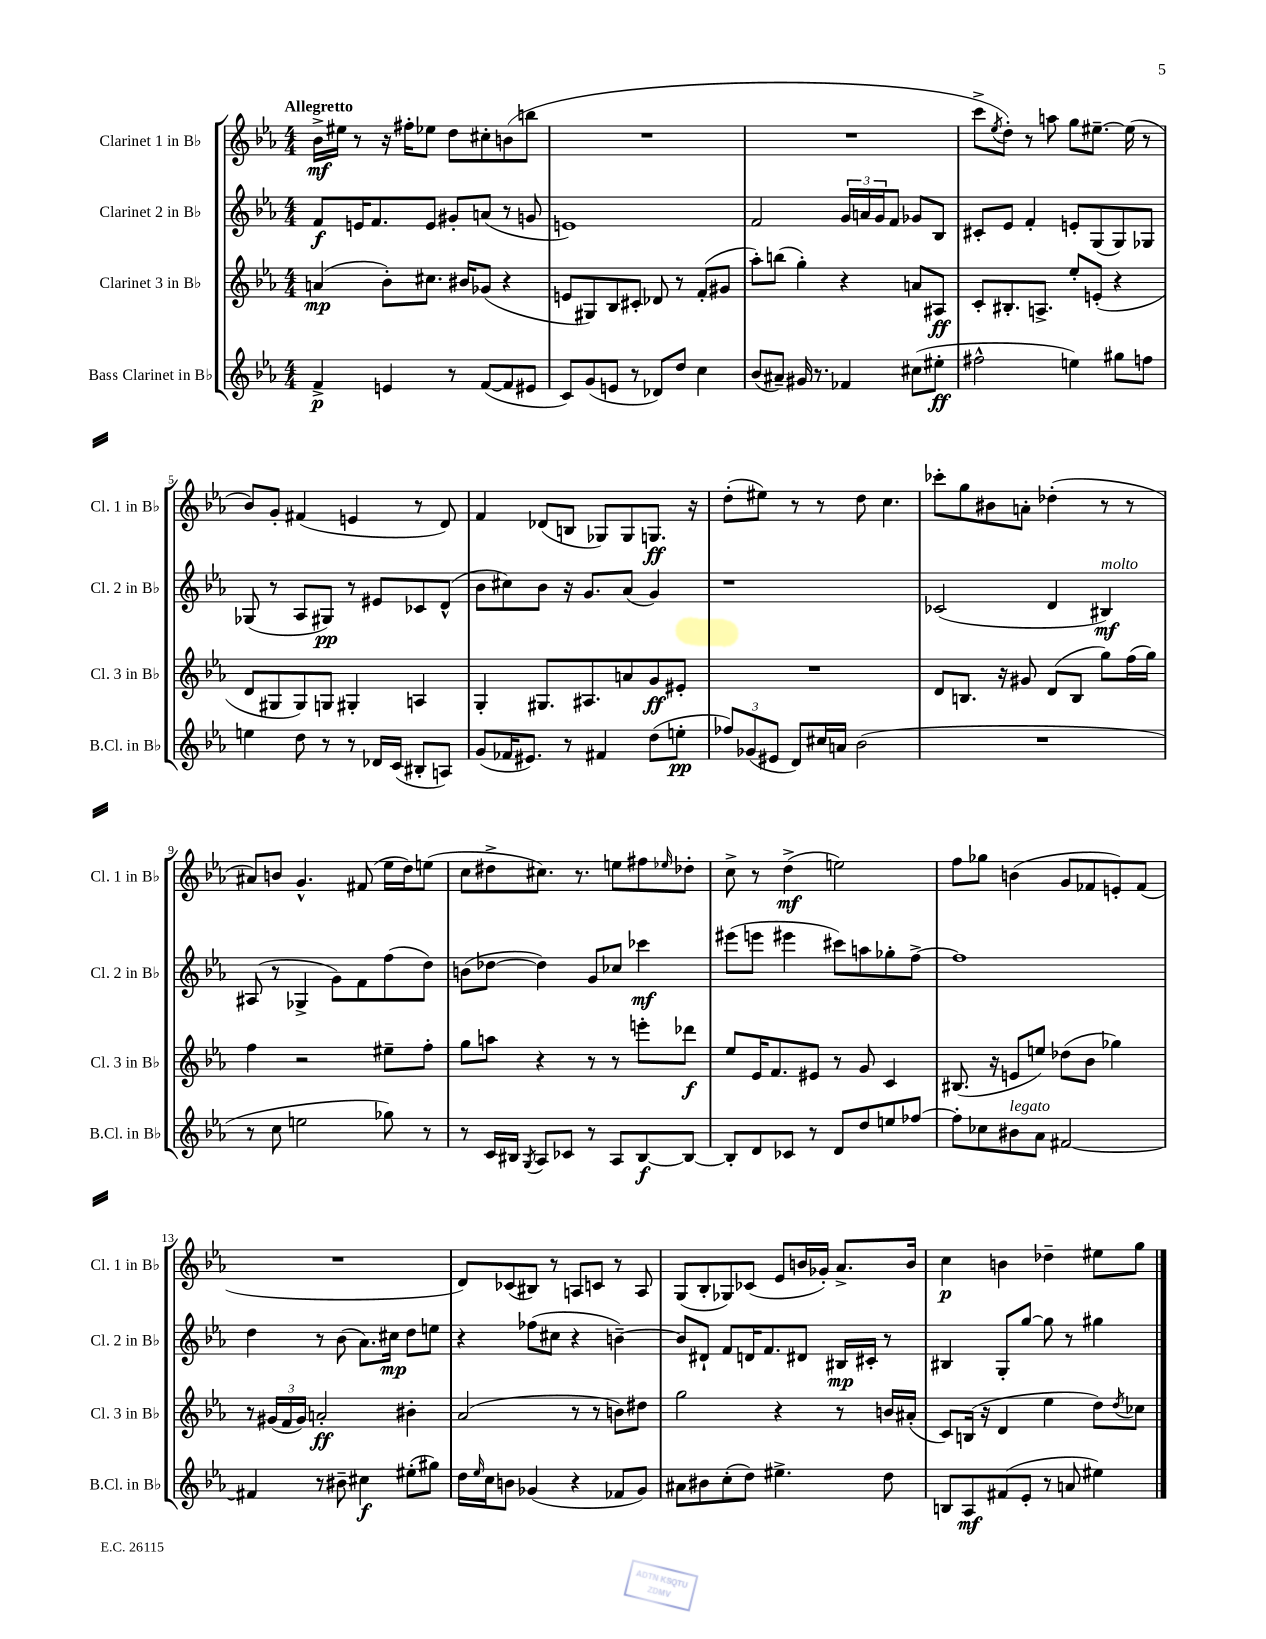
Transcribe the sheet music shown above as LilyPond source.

<<
\new StaffGroup <<
\new Staff = "s0" \with { instrumentName = "Clarinet 1 in Bb" shortInstrumentName = "Cl. 1 in Bb" } {
    \clef treble \key ees \major \numericTimeSignature \time 4/4 \tempo "Allegretto"
    bes'16->\mf eis''16 r8 r16 fis''16-. ees''8 d''8 cis''8-. b'8( b''8 |
    R1 |
    R1 |
    c'''8-> \acciaccatura { ees''8 } d''8-.) r8 a''8 g''8 eis''8.~-- eis''16( r8 |
    bes'8) g'8-. fis'4( e'4 r8 d'8) |
    f'4 des'8( b8 ges8) ges8 g8.\ff r16 |
    d''8-.( eis''8) r8 r8 d''8 c''4. |
    ces'''8-. g''8 bis'8 a'8-. des''4-.( r8 r8 |
    ais'8) b'8 g'4.-^ fis'8( ees''16 d''16) e''8( |
    c''8 dis''8-> cis''8.) r8. e''8 fis''8 \grace { ees''16 } des''8-. |
    c''8-> r8 d''4->\mf( e''2) |
    f''8 ges''8 b'4( g'8 fes'8 e'8-.) fes'8( |
    R1 |
    d'8) ces'8( bis8) r8 a8 c'8 r8 a8 |
    g8( bes8-. ges8) ces'8( ees'8 b'16 ges'16-.) aes'8.-> b'16 |
    c''4\p b'4 des''4-- eis''8 g''8 \bar "|." |
}
\new Staff = "s1" \with { instrumentName = "Clarinet 2 in Bb" shortInstrumentName = "Cl. 2 in Bb" } {
    \clef treble \key ees \major \numericTimeSignature \time 4/4
    f'8\f e'16 f'8. e'8 gis'8-. a'8( r8 g'8 |
    e'1) |
    f'2 \tuplet 3/2 { g'16 a'16 g'16 } f'8 ges'8 bes8 |
    cis'8-. ees'8 f'4-. e'8-. g8( g8) ges8 |
    ges8( r8 aes8 gis8\pp) r8 eis'8 ces'8 d'8-^( |
    bes'8 cis''8) bes'8 r16 g'8. aes'8( g'4) |
    r1 |
    ces'2( d'4 bis4\mf^\markup { \italic "molto" }) |
    ais8( r8 ges4-> g'8) f'8 f''8( d''8) |
    b'8( des''8~ des''4) g'8 ces''8 ces'''4\mf |
    eis'''8( e'''8 eis'''4 cis'''8) a''8 ges''8-. f''8~-> |
    f''1 |
    d''4 r8 bes'8( aes'8.) cis''16\mp d''8 e''8 |
    r4 fes''8( cis''8 r4 b'4~--) |
    b'8 dis'8-! f'8 d'16 f'8. dis'8 bis16\mp cis'16-. r8 |
    bis4 g8-. g''8~ g''8 r8 gis''4 \bar "|." |
}
\new Staff = "s2" \with { instrumentName = "Clarinet 3 in Bb" shortInstrumentName = "Cl. 3 in Bb" } {
    \clef treble \key ees \major \numericTimeSignature \time 4/4
    a'4\mp( bes'8-.) cis''8. bis'16 ges'8( r4 |
    e'8 gis8) bes8 cis'8-. des'8 r8 f'8-.( gis'8 |
    aes''8-.) b''8( g''4-.) r4 a'8 ais8\ff |
    c'8-. bis8.-. a8.-> ees''8-. e'8-.( r4 |
    d'8 gis8 gis8) g8 gis4-. a4 |
    g4-. gis8. ais8. a'8 g'8\ff eis'8-. |
    R1 |
    d'8 b8. r16 gis'8 d'8( b8 g''8) f''16( g''16) |
    f''4 r2 eis''8-- f''8-. |
    g''8 a''8 r4 r8 r8 e'''8-. des'''8\f |
    ees''8 ees'16 f'8. eis'8 r8 g'8 c'4 |
    bis8.( r16 e'8 e''8) des''8( bes'8 ges''4) |
    r8 \tuplet 3/2 { gis'16( f'16 gis'16) } a'2-.\ff bis'4-. |
    aes'2( r8 r8 b'8) dis''8 |
    g''2 r4 r8 b'16 ais'16-.( |
    c'8) b16( r16 d'4 ees''4 d''8) \acciaccatura { d''8 } ces''8 \bar "|." |
}
\new Staff = "s3" \with { instrumentName = "Bass Clarinet in Bb" shortInstrumentName = "B.Cl. in Bb" } {
    \clef treble \key ees \major \numericTimeSignature \time 4/4
    f'4->\p e'4 r8 f'8~( f'8 eis'8 |
    c'8) g'8( e'8 r8 des'8) d''8 c''4 |
    bes'8( ais'8--) gis'16 r8. fes'4 cis''8( eis''8-.\ff |
    fis''2-^ e''4) gis''8 f''8 |
    e''4 d''8 r8 r8 des'16 c'16( bis8-. a8) |
    g'8( fes'16 eis'8.) r8 fis'4 d''8( e''8-.\pp |
    \tuplet 3/2 { fes''8) ges'8( eis'8 } d'8) cis''16 a'16 bes'2( |
    R1 |
    r8 c''8 e''2 ges''8) r8 |
    r8 c'16 bis16 \acciaccatura { g8 } aes8 ces'8 r8 aes8 bis8~\f bis8~ |
    bis8-. d'8 ces'8 r8 d'8 d''8 e''8 fes''8~ |
    fes''8-. ces''8 bis'8^\markup { \italic "legato" } aes'8 fis'2~ |
    fis'4 r8 bis'8-- cis''4\f eis''8-.( gis''8) |
    d''16 \grace { ees''16 } c''16 b'8 ges'4( r4 fes'8 ges'8) |
    ais'8 bis'8 c''8-.( d''8) eis''4.-> d''8 |
    b8 aes8\mf fis'8( ees'8-. r8 a'8 eis''4) \bar "|." |
}
>>
>>
